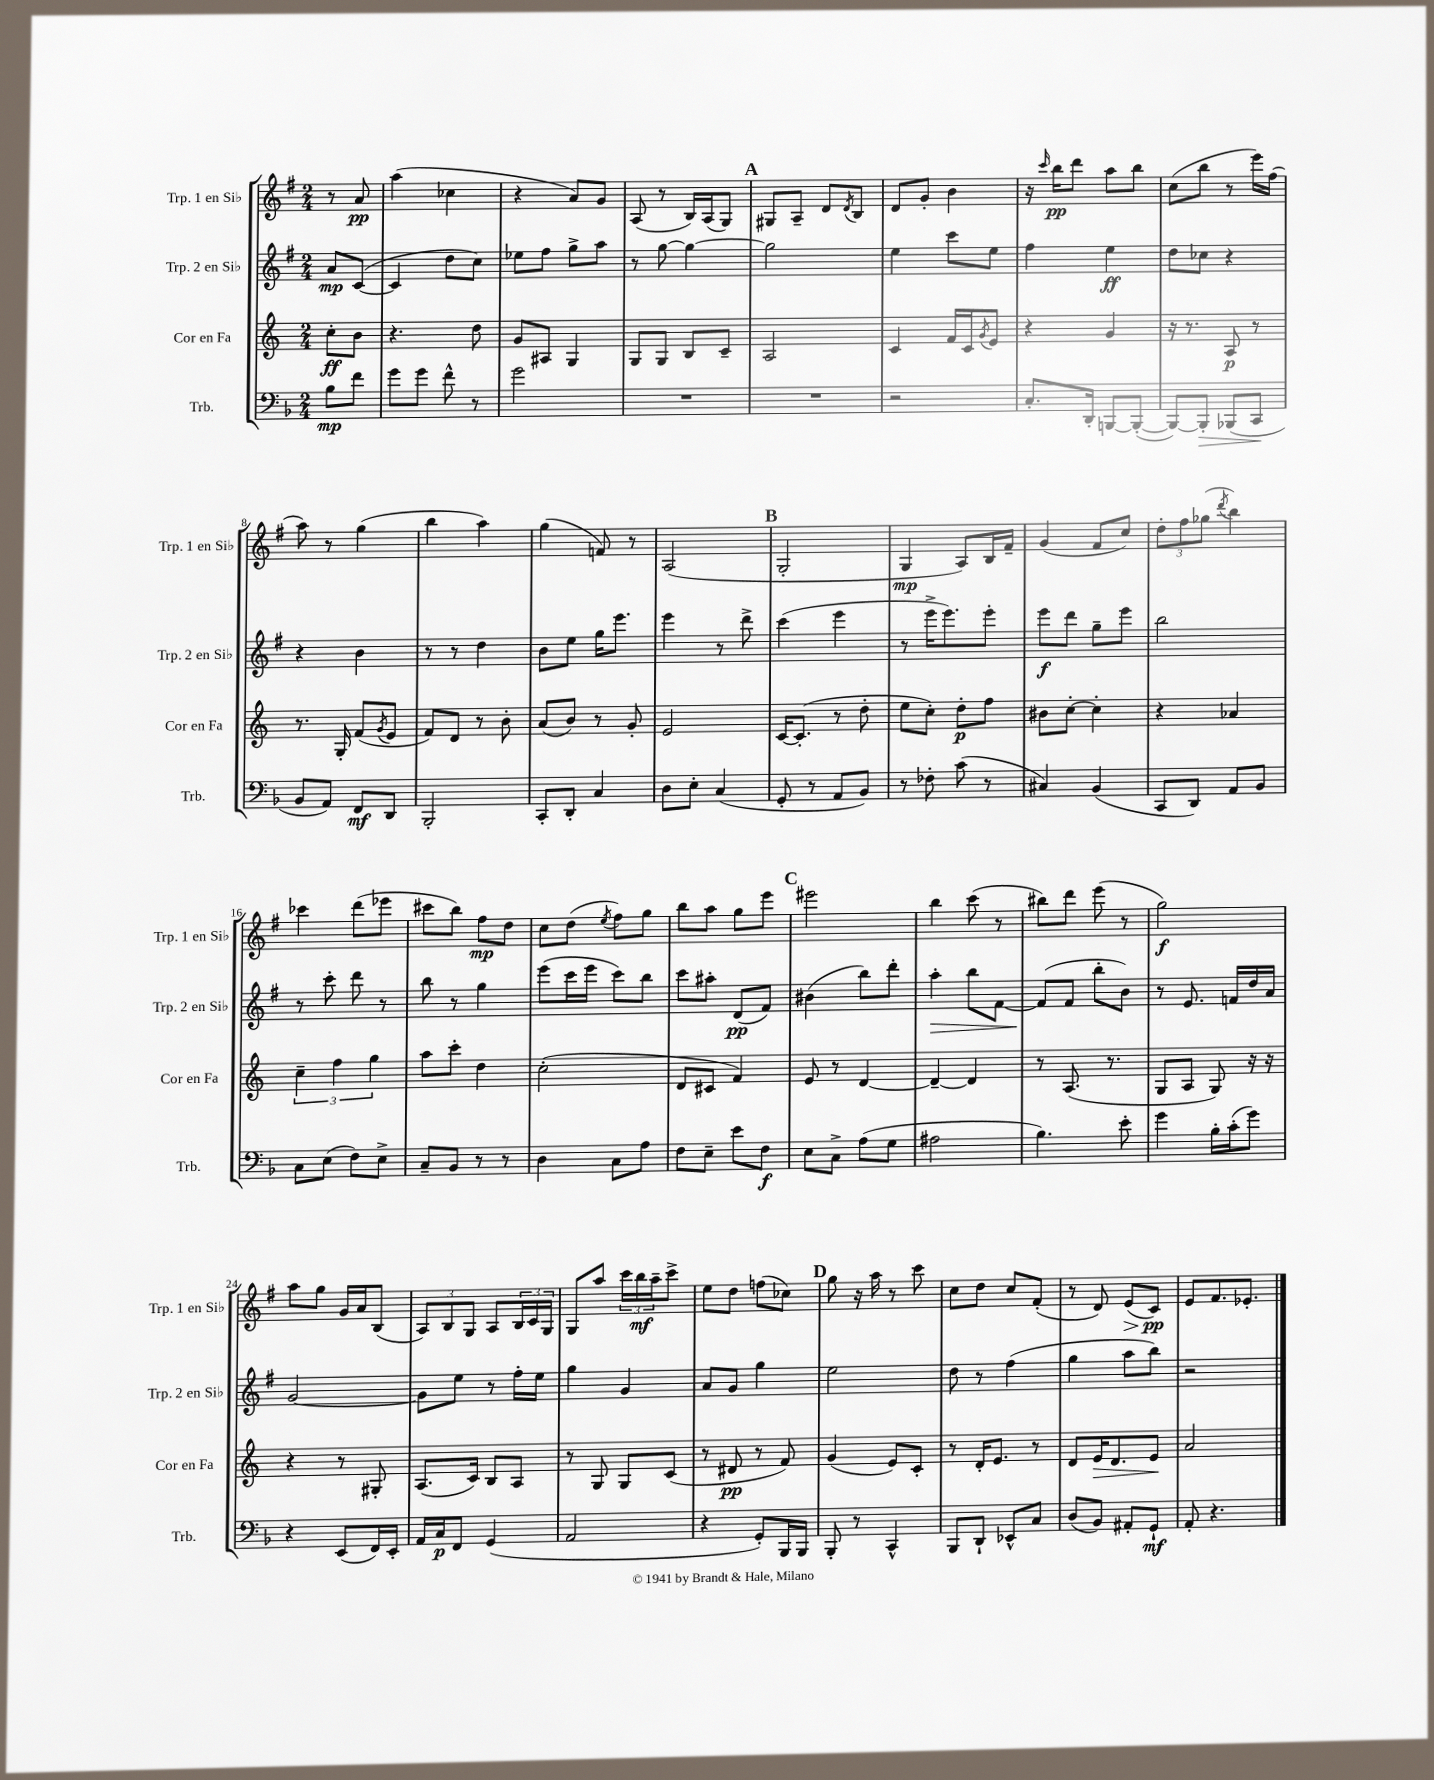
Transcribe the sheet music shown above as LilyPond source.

<<
\new StaffGroup <<
\new Staff = "s0" \with { instrumentName = "Trp. 1 en Sib" shortInstrumentName = "Trp. 1 en Sib" } {
    \clef treble \key g \major \numericTimeSignature \time 2/4 \partial 4
    r8 a'8\pp |
    a''4( ces''4 |
    r4 a'8) g'8 |
    a8( r8 b16) a16( g8) |
    \mark \markup { \bold "A" } gis8 a8-- d'8 \acciaccatura { d'8 } b8 |
    d'8 g'8-. b'4 |
    r16 \grace { c'''16 } b''16\pp d'''8 a''8 b''8 |
    c''8( b''8 r8 e'''16) fis''16( |
    a''8) r8 g''4( |
    b''4 a''4) |
    g''4( f'8) r8 |
    a2( |
    \mark \markup { \bold "B" } g2-. |
    g4\mp a8) b16 fis'16-- |
    g'4( fis'8 c''8) |
    \tuplet 3/2 { d''8-. fis''8 ges''8( } \acciaccatura { d'''8 } b''4) |
    ces'''4 d'''8( ees'''8 |
    cis'''8 b''8) fis''8\mp d''8 |
    c''8 d''8( \acciaccatura { e''8 } fis''8) g''8 |
    b''8 a''8 g''8 e'''8 |
    \mark \markup { \bold "C" } eis'''2 |
    b''4 c'''8( r8 |
    bis''8) d'''8 e'''8( r8 |
    g''2\f) |
    a''8 g''8 g'16 a'16 b8( |
    \tuplet 3/2 { a8) b8 g8 } a8 \tuplet 3/2 { b16 c'16 g16 } |
    g8 a''8 \tuplet 3/2 { c'''16 b''16\mf a''16-- } c'''8-> |
    e''8 d''8 f''8( ces''8) |
    \mark \markup { \bold "D" } g''8 r16 a''16 r8 c'''8 |
    c''8 d''8 c''8 fis'8-.( |
    r8 d'8) e'8\>( c'8\pp\!) |
    e'8 fis'8. ees'8.-. \bar "|." |
}
\new Staff = "s1" \with { instrumentName = "Trp. 2 en Sib" shortInstrumentName = "Trp. 2 en Sib" } {
    \clef treble \key g \major \numericTimeSignature \time 2/4 \partial 4
    a'8\mp c'8~( |
    c'4 d''8 c''8) |
    ees''8 fis''8 g''8-> a''8 |
    r8 g''8~ g''4~ |
    \mark \markup { \bold "A" } g''2 |
    e''4 c'''8 e''8 |
    fis''4 e''4\ff |
    d''8 ces''8 r4 |
    r4 b'4 |
    r8 r8 d''4 |
    b'8 e''8 g''16 e'''8. |
    e'''4 r8 d'''8-> |
    \mark \markup { \bold "B" } c'''4( e'''4 |
    r8 e'''16-> e'''8.) e'''8-. |
    e'''8\f d'''8 g''8-- e'''8 |
    b''2 |
    r8 c'''8-. d'''8 r8 |
    b''8 r8 g''4 |
    e'''8( c'''16 e'''16 c'''8) b''8 |
    c'''8 ais''8-. d'8\pp( fis'8) |
    \mark \markup { \bold "C" } bis'4( b''8) d'''8-. |
    a''4-.\> b''8 fis'8~ |
    fis'8\!( fis'8 b''8-. b'8) |
    r8 e'8. f'16 d''16 a'16 |
    g'2~ |
    g'8 e''8 r8 fis''16-. e''16 |
    g''4 g'4 |
    a'8 g'8 g''4 |
    \mark \markup { \bold "D" } e''2 |
    d''8 r8 fis''4( |
    g''4 a''8 b''8) |
    r2 \bar "|." |
}
\new Staff = "s2" \with { instrumentName = "Cor en Fa" shortInstrumentName = "Cor en Fa" } {
    \clef treble \key c \major \numericTimeSignature \time 2/4 \partial 4
    c''8-.\ff b'8 |
    r4. d''8 |
    g'8 ais8 g4 |
    g8 g8 b8 c'8-- |
    \mark \markup { \bold "A" } a2 |
    c'4 f'16 c'16 \acciaccatura { g'8 } e'8 |
    r4 g'4 |
    r16 r8. a8\p r8 |
    r8. g16-. f'8( \acciaccatura { g'8 } e'8 |
    f'8) d'8 r8 b'8-. |
    a'8( b'8) r8 g'8-. |
    e'2 |
    \mark \markup { \bold "B" } c'16~ c'8.-.( r8 d''8-. |
    e''8 c''8-.) d''8-.\p f''8 |
    bis'8 c''8~-. c''4-. |
    r4 aes'4 |
    \tuplet 3/2 { c''4-- f''4 g''4 } |
    a''8 c'''8-. d''4 |
    c''2-.( |
    d'8 cis'8 f'4) |
    \mark \markup { \bold "C" } e'8 r8 d'4~ |
    d'4~-- d'4 |
    r8 a8.( r8. |
    g8 a8 g8) r16 r16 |
    r4 r8 gis8-. |
    a8.( c'16) b8 a8 |
    r8 g8 g8 c'8( |
    r8 dis'8\pp r8 f'8) |
    \mark \markup { \bold "D" } g'4( e'8) c'8-. |
    r8 d'16-. e'8. r8 |
    d'8 e'16\> d'8. e'8\! |
    a'2 \bar "|." |
}
\new Staff = "s3" \with { instrumentName = "Trb." shortInstrumentName = "Trb." } {
    \clef bass \key f \major \numericTimeSignature \time 2/4 \partial 4
    bes8\mp f'8 |
    g'8 g'8 f'8-^ r8 |
    g'2 |
    R2 |
    \mark \markup { \bold "A" } R2 |
    r2 |
    c8.-. d,16-. b,,8~ b,,8~-.( |
    b,,8~) b,,8-.\> bes,,8( c,8\! |
    bes,8 a,8) f,8\mf d,8 |
    bes,,2-. |
    c,8-. d,8-. c4 |
    d8 e8-. c4( |
    \mark \markup { \bold "B" } g,8-. r8 a,8 bes,8) |
    r8 fes8-. c'8( r8 |
    cis4) bes,4( |
    c,8 d,8) a,8 bes,8 |
    c8 e8( f8) e8-> |
    c8-- bes,8 r8 r8 |
    d4 c8 a8 |
    f8 e8-- e'8 f8\f |
    \mark \markup { \bold "C" } e8 c8-> a8( g8 |
    ais2 |
    bes4.) e'8-. |
    g'4 bes16-. c'16-.( g'8) |
    r4 e,8( f,16) e,16-. |
    a,16 c16\p f,8 g,4( |
    a,2 |
    r4 g,8-.) bes,,16 bes,,16 |
    \mark \markup { \bold "D" } bes,,8-. r8 c,4-^ |
    bes,,8 d,8-! ees,8-^ c8 |
    d8( bes,8) ais,8-. g,8-!\mf |
    a,8-. r4. \bar "|." |
}
>>
>>
